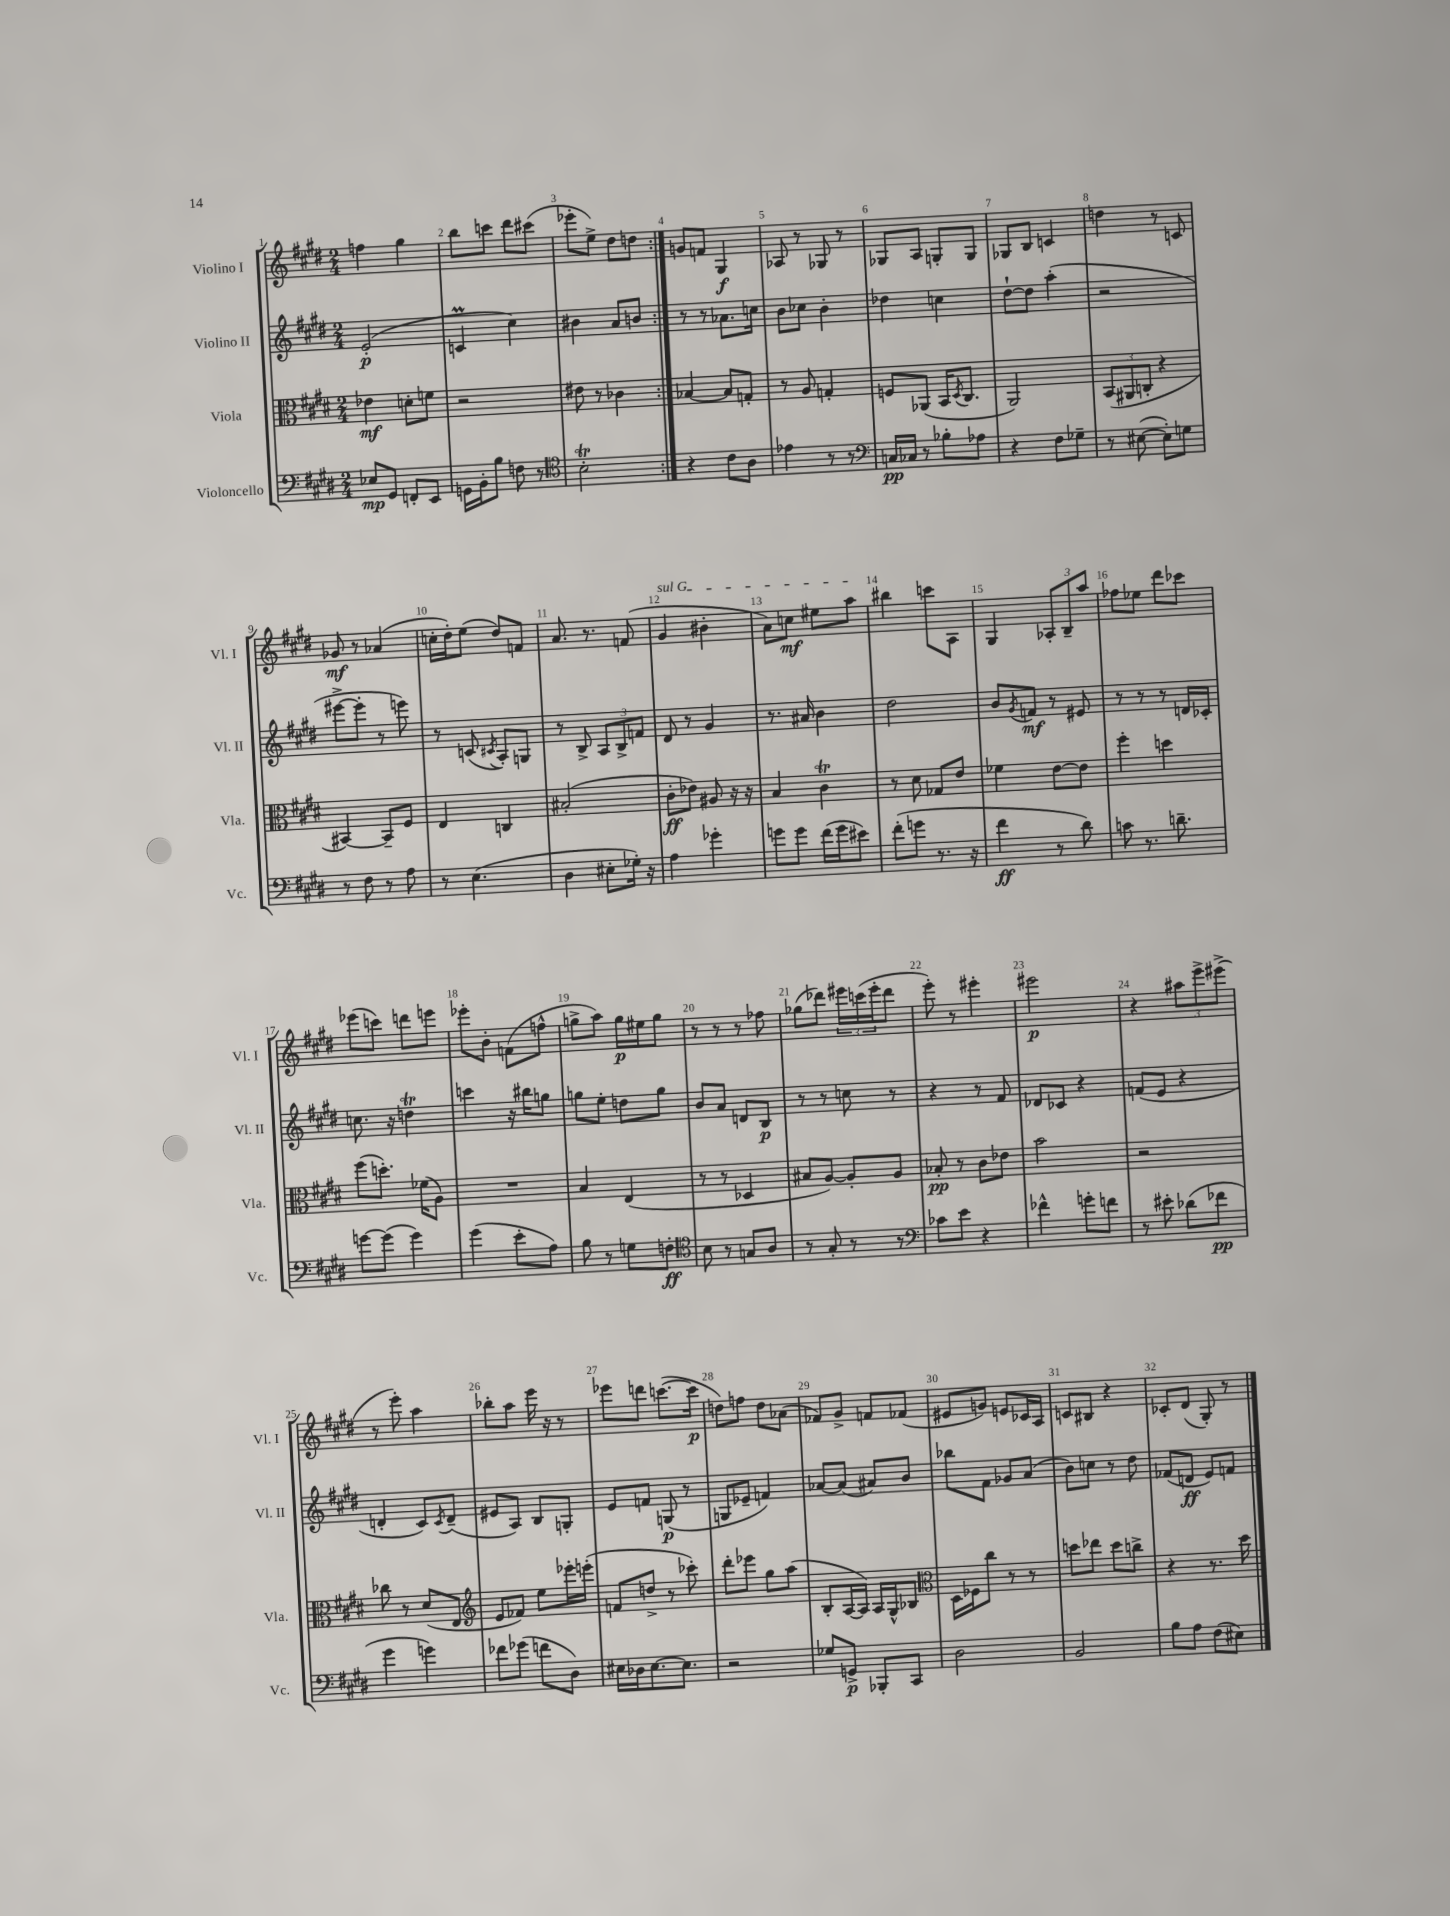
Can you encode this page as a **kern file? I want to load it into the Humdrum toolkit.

**kern	**dynam	**kern	**dynam	**kern	**dynam	**kern	**dynam
*part4	*part4	*part3	*part3	*part2	*part2	*part1	*part1
*staff4	*staff4	*staff3	*staff3	*staff2	*staff2	*staff1	*staff1
*I"Violoncello	*	*I"Viola	*	*I"Violino II	*	*I"Violino I	*
*I'Vc.	*	*I'Vla.	*	*I'Vl. II	*	*I'Vl. I	*
*clefF4	*	*clefC3	*	*clefG2	*	*clefG2	*
*k[f#c#g#d#]	*	*k[f#c#g#d#]	*	*k[f#c#g#d#]	*	*k[f#c#g#d#]	*
*M2/4	*	*M2/4	*	*M2/4	*	*M2/4	*
=1	=1	=1	=1	=1	=1	=1	=1
8E-X/L	mp	4e-X\	mf	(2e'/	p	4ffn\	.
8GG#/J	.	.	.	.	.	.	.
8FFn'/L	.	8dn'\L	.	.	.	4gg#\	.
8EE/J	.	8fn\J	.	.	.	.	.
=2	=2	=2	=2	=2	=2	=2	=2
16GGn\LL	.	2r	.	4cnM/	.	8bb\L	.
16BB'\J	.	.	.	.	.	.	.
8B\J	.	.	.	.	.	8cccn\J	.
8Fn\	.	.	.	4cc#\)	.	8ddd#\L	.
8r	.	.	.	.	.	(8ccc#X\J	.
=3	=3	=3	=3	=3	=3	=3	=3
*clefC4	*	*	*	*	*	*	*
2BT'\	.	8e#X\	.	4b#X\	.	8eee-X'\L	.
.	.	8r	.	.	.	8ee^\J)	.
.	.	4c-X\	.	8a/L	.	8dd#\L	.
.	.	.	.	8bn/J	.	8ddn\J	.
=4:|!	=4:|!	=4:|!	=4:|!	=4:|!	=4:|!	=4:|!	=4:|!
4r	.	[4B-X/	.	8r	.	8gn/L	.
.	.	.	.	8r	.	8fn/J	.
8c#\L	.	8B-/L]	.	8.a-X\L	.	4G#/	f
8A\J	.	8Gn'/J	.	.	.	.	.
.	.	.	.	16ccn\Jk	.	.	.
=5	=5	=5	=5	=5	=5	=5	=5
4e-X\	.	8r	.	8b\L	.	8A-X/	.
.	.	8A/	.	8cc-X\J	.	8r	.
8r	.	4Gn'/	.	4b'\	.	8G-X/	.
8r	.	.	.	.	.	8r	.
=6	=6	=6	=6	=6	=6	=6	=6
*clefF4	*	*	*	*	*	*	*
16Cn/LL	pp	8Fn/L	.	4dd-X\	.	8G-X/L	.
16C-X/JJ	.	.	.	.	.	.	.
8r	.	(8AA-X/J	.	.	.	8A/J	.
8B-X'\L	.	16BB/KL	.	4ccn\	.	8Gn'/L	.
.	.	8qD#/	.	.	.	.	.
.	.	8.C#/J	.	.	.	.	.
8A-X\J	.	.	.	.	.	8G/J	.
=7	=7	=7	=7	=7	=7	=7	=7
4r	.	2AA/)	.	[8dd#`\L	.	8G-X/L	.
.	.	.	.	8dd#\J]	.	8B/J	.
8F#\L	.	.	.	(4aa'\	.	4cn/	.
8G-X~\J	.	.	.	.	.	.	.
=8	=8	=8	=8	=8	=8	=8	=8
8r	.	(12BB/L	.	2r	.	4ddn\	.
.	.	12AA#X/	.	.	.	.	.
([8E#X\	.	.	.	.	.	.	.
.	.	12Cn'/J	.	.	.	.	.
8E#'\L])	.	4r	.	.	.	8r	.
8Gn\J	.	.	.	.	.	8cn/	.
!!LO:LB:g=z
=9	=9	=9	=9	=9	=9	=9	=9
8r	.	[4BB#X/)	.	[8eee#X^\L	.	8g-X/	mf
8F#\	.	.	.	8eee#'\J]	.	8r	.
8r	.	8BB#~/L]	.	8r	.	(4a-X/	.
8A\	.	8F#/J	.	8eeen\)	.	.	.
=10	=10	=10	=10	=10	=10	=10	=10
8r	.	4E/	.	8r	.	16ccn'\LL	.
.	.	.	.	.	.	16dd#'\J)	.
(4.E\	.	.	.	(8cn/	.	(8ee\J	.
.	.	.	.	8qc#X/	.	.	.
.	.	4Cn/	.	8A'/L)	.	8dd#/L)	.
.	.	.	.	8Gn/J	.	8fn/J	.
=11	=11	=11	=11	=11	=11	=11	=11
4D#\	.	(2B#X'/	.	8r	.	8.a/	.
.	.	.	.	8B^/	.	.	.
.	.	.	.	.	.	8.r	.
8E#X'\L	.	.	.	12A/L	.	.	.
.	.	.	.	12B^/	.	.	.
16G-X'\Jk)	.	.	.	.	.	(8fn/	.
.	.	.	.	12fn/J	.	.	.
16r	.	.	.	.	.	.	.
=12	=12	=12	=12	=12	=12	=12	=12
!	!	!	!	!	!	!LO:TX:a:i:t=sul G	!
4A\	.	8c#'\L	ff	8d#/	.	4g#/	.
.	.	8e-X\J)	.	8r	.	.	.
4g-X'\	.	8A#X/	.	4g#/	.	4b#X'\	.
.	.	16r	.	.	.	.	.
.	.	16r	.	.	.	.	.
=13	=13	=13	=13	=13	=13	=13	=13
8gn\L	.	4B/	.	8.r	.	8a\L)	.
8g\J	.	.	.	.	.	8ccn\J	mf
.	.	.	.	16a#X/	.	.	.
(16f#\LL	.	4c#T\	.	4b\	.	8ee#X\L	.
16g\J	.	.	.	.	.	.	.
8e#X\J)	.	.	.	.	.	8aa\J	.
=14	=14	=14	=14	=14	=14	=14	=14
(8f#'\L	.	8r	.	2dd#\	.	4bb#X\	.
8gn\J	.	8d#\	.	.	.	.	.
8.r	.	8G-X/L	.	.	.	8cccn\L	.
.	.	8e/J	.	.	.	8A\J	.
16r	.	.	.	.	.	.	.
=15	=15	=15	=15	=15	=15	=15	=15
4f#\	ff	4f-X\	.	8b/L	.	4G#/	.
.	.	.	.	8qg#/	.	.	.
.	.	.	.	8fn/J	mf	.	.
8r	.	[8e\L	.	8r	.	12A-X'/L	.
.	.	.	.	.	.	12B~/	.
8d#\)	.	8e\J]	.	8e#X/	.	.	.
.	.	.	.	.	.	12aa/J	.
=16	=16	=16	=16	=16	=16	=16	=16
8cn\	.	4ff#'\	.	8r	.	8ff-X\L	.
8.r	.	.	.	8r	.	8ee-X\J	.
.	.	4ddn\	.	8r	.	8ddd#\L	.
8.dn~\	.	.	.	.	.	.	.
.	.	.	.	16dn/LL	.	8ccc-X\J	.
.	.	.	.	16c-X'/JJ	.	.	.
!!LO:LB:g=z
=17	=17	=17	=17	=17	=17	=17	=17
[8gn\L	.	(8ff#\L	.	8.ccn\	.	(8eee-X\L	.
(8g\J]	.	8.ddn'\J)	.	.	.	8cccn\J)	.
.	.	.	.	16r	.	.	.
4g\)	.	.	.	4ddnT\	.	8dddn\L	.
.	.	(16f-X\KL	.	.	.	.	.
.	.	8A\J)	.	.	.	8eeen\J	.
=18	=18	=18	=18	=18	=18	=18	=18
(4g#\	.	2r	.	4cccn\	.	8eee-X'\L	.
.	.	.	.	.	.	8b'\J	.
8e'\L	.	.	.	16r	.	(8fn\L	.
.	.	.	.	16bb#X\KL	.	.	.
8A\J)	.	.	.	8ggn\J	.	8ffn^^\J	.
=19	=19	=19	=19	=19	=19	=19	=19
8B\	.	4B/	.	8ggn\L	.	8ggn^\L	.
8r	.	.	.	8ee'\J	.	8aa\J)	.
8Gn\L	.	(4E/	.	8ddn\L	.	16gg\LL	p
.	.	.	.	.	.	16ee#X\J	.
8Fn'\J	ff	.	.	8gg\J	.	8gg\J	.
=20	=20	=20	=20	=20	=20	=20	=20
*clefC4	*	*	*	*	*	*	*
8B\	.	8r	.	8b/L	.	8r	.
8r	.	8r	.	8a/J	.	8r	.
8Gn/L	.	4D-X/	.	8dn/L	.	8r	.
8A/J	.	.	.	8B/J	p	8ff-X\	.
=21	=21	=21	=21	=21	=21	=21	=21
8r	.	8B#X/L	.	8r	.	(8gg-X\L	.
8G#'/	.	[8A/J)	.	8r	.	8ddd-X\J)	.
8r	.	8A'/L]	.	8ccn\	.	24eee#X\LL	.
.	.	.	.	.	.	(24cccn\	.
.	.	.	.	.	.	24eee#'\J	.
8r	.	8A/J	.	8r	.	8ddd-\J	.
=22	=22	=22	=22	=22	=22	=22	=22
*clefF4	*	*	*	*	*	*	*
8c-X\L	.	8B-X'/	pp	4r	.	8eee'\)	.
8e\J	.	8r	.	.	.	8r	.
4r	.	8c#\L	.	8r	.	4eee#X'\	.
.	.	8e-X\J	.	8f#/	.	.	.
=23	=23	=23	=23	=23	=23	=23	=23
4f-X^^\	.	2b\	.	8d-X/L	.	2eee#X\	p
.	.	.	.	8c-X/J	.	.	.
8gn'\L	.	.	.	4r	.	.	.
8fn\J	.	.	.	.	.	.	.
=24	=24	=24	=24	=24	=24	=24	=24
8r	.	2r	.	(8fn/L	.	4r	.
8e#X'\	.	.	.	8e/J	.	.	.
(8d-X\L	.	.	.	4r	.	12aa#X\L	.
.	.	.	.	.	.	12eee^\	.
8f-X\J	pp	.	.	.	.	.	.
.	.	.	.	.	.	(12eee#X^\J	.
!!LO:LB:g=z
=25	=25	=25	=25	=25	=25	=25	=25
4g#\	.	8cc-X\	.	4dn'/	.	8r	.
.	.	8r	.	.	.	8eee'\)	.
4gn\)	.	(8d#/L	.	8c#/L)	.	4aa\	.
.	.	.	.	8qc#/	.	.	.
.	.	8E/J	.	(8d~/J	.	.	.
=26	=26	=26	=26	=26	=26	=26	=26
*	*	*clefG2	*	*	*	*	*
8f-X\L	.	8e/L	.	8e#X/L	.	8bb-X'\L	.
(8g-X\J	.	8f-X/J)	.	8A/J)	.	8aa\J	.
8fn\L	.	8ee\L	.	8B/L	.	16eee\	.
.	.	.	.	.	.	16r	.
8D#\J)	.	16eee-X'\L	.	8Gn'/J	.	8r	.
.	.	(16eeen'\JJ	.	.	.	.	.
=27	=27	=27	=27	=27	=27	=27	=27
16E#X\LL	.	8fn/L	.	8e/L	.	8eee-X\L	.
16D-X\J	.	.	.	.	.	.	.
[8.E#\	.	8ddn^/J	.	8fn/J	.	8dddn\J	.
.	.	8r	.	(8Gn/	p	([8.cccn\L	.
8.E#\J]	.	.	.	.	.	.	.
.	.	8ccc-X'\)	.	8r	.	.	.
.	.	.	.	.	.	16ccc\Jk]	p
=28	=28	=28	=28	=28	=28	=28	=28
2r	.	8ddd#'\L	.	8Gn/L	.	8ddn\L)	.
.	.	8eee-X\J	.	8e-X~/J	.	8ffn\J	.
.	.	8gg#\L	.	4fn/)	.	8dd\L	.
.	.	(8aa\J	.	.	.	(8a-X\J	.
=29	=29	=29	=29	=29	=29	=29	=29
8G-X/L	.	8B'/L	.	[8a-X/L	.	8f-X/L)	.
8GGn^/J	p	[16A/L	.	(8a-/J]	.	8g#^/J	.
.	.	16A/JJ])	.	.	.	.	.
8BBB-X'/L	.	16A/LL	.	8a#X/L)	.	8fn/L	.
.	.	16G#^^/J	.	.	.	.	.
8CC#/J	.	8B-X/J	.	8b/J	.	(8f-X/J	.
=30	=30	=30	=30	=30	=30	=30	=30
*	*	*clefC3	*	*	*	*	*
2D#\	.	16D#\LL	.	8bb-X\L	.	8e#X/L	.
.	.	16F-X\J	.	.	.	.	.
.	.	8cc#\J	.	8f#\J	.	8gn/J)	.
.	.	8r	.	8g-X/L	.	8en/L	.
.	.	8r	.	(8a/J	.	16c-X/L	.
.	.	.	.	.	.	16A/JJ	.
=31	=31	=31	=31	=31	=31	=31	=31
2BB/	.	8ddn\L	.	8b\L)	.	8cn/L	.
.	.	8ee-X\J	.	8ccn\J	.	8B#X/J	.
.	.	8dd\L	.	8r	.	4r	.
.	.	8ccn^\J	.	8dd#\	.	.	.
=32	=32	=32	=32	=32	=32	=32	=32
8B\L	.	4r	.	(8f-X/L	.	8c-X'/L	.
8A\J	.	.	.	8dn/J	ff	(8d#/J	.
(8F#\L	.	8.r	.	8e/L)	.	8G#'/)	.
8E#X\J)	.	.	.	8fn/J	.	8r	.
.	.	16dd#\	.	.	.	.	.
==	==	==	==	==	==	==	==
*-	*-	*-	*-	*-	*-	*-	*-
